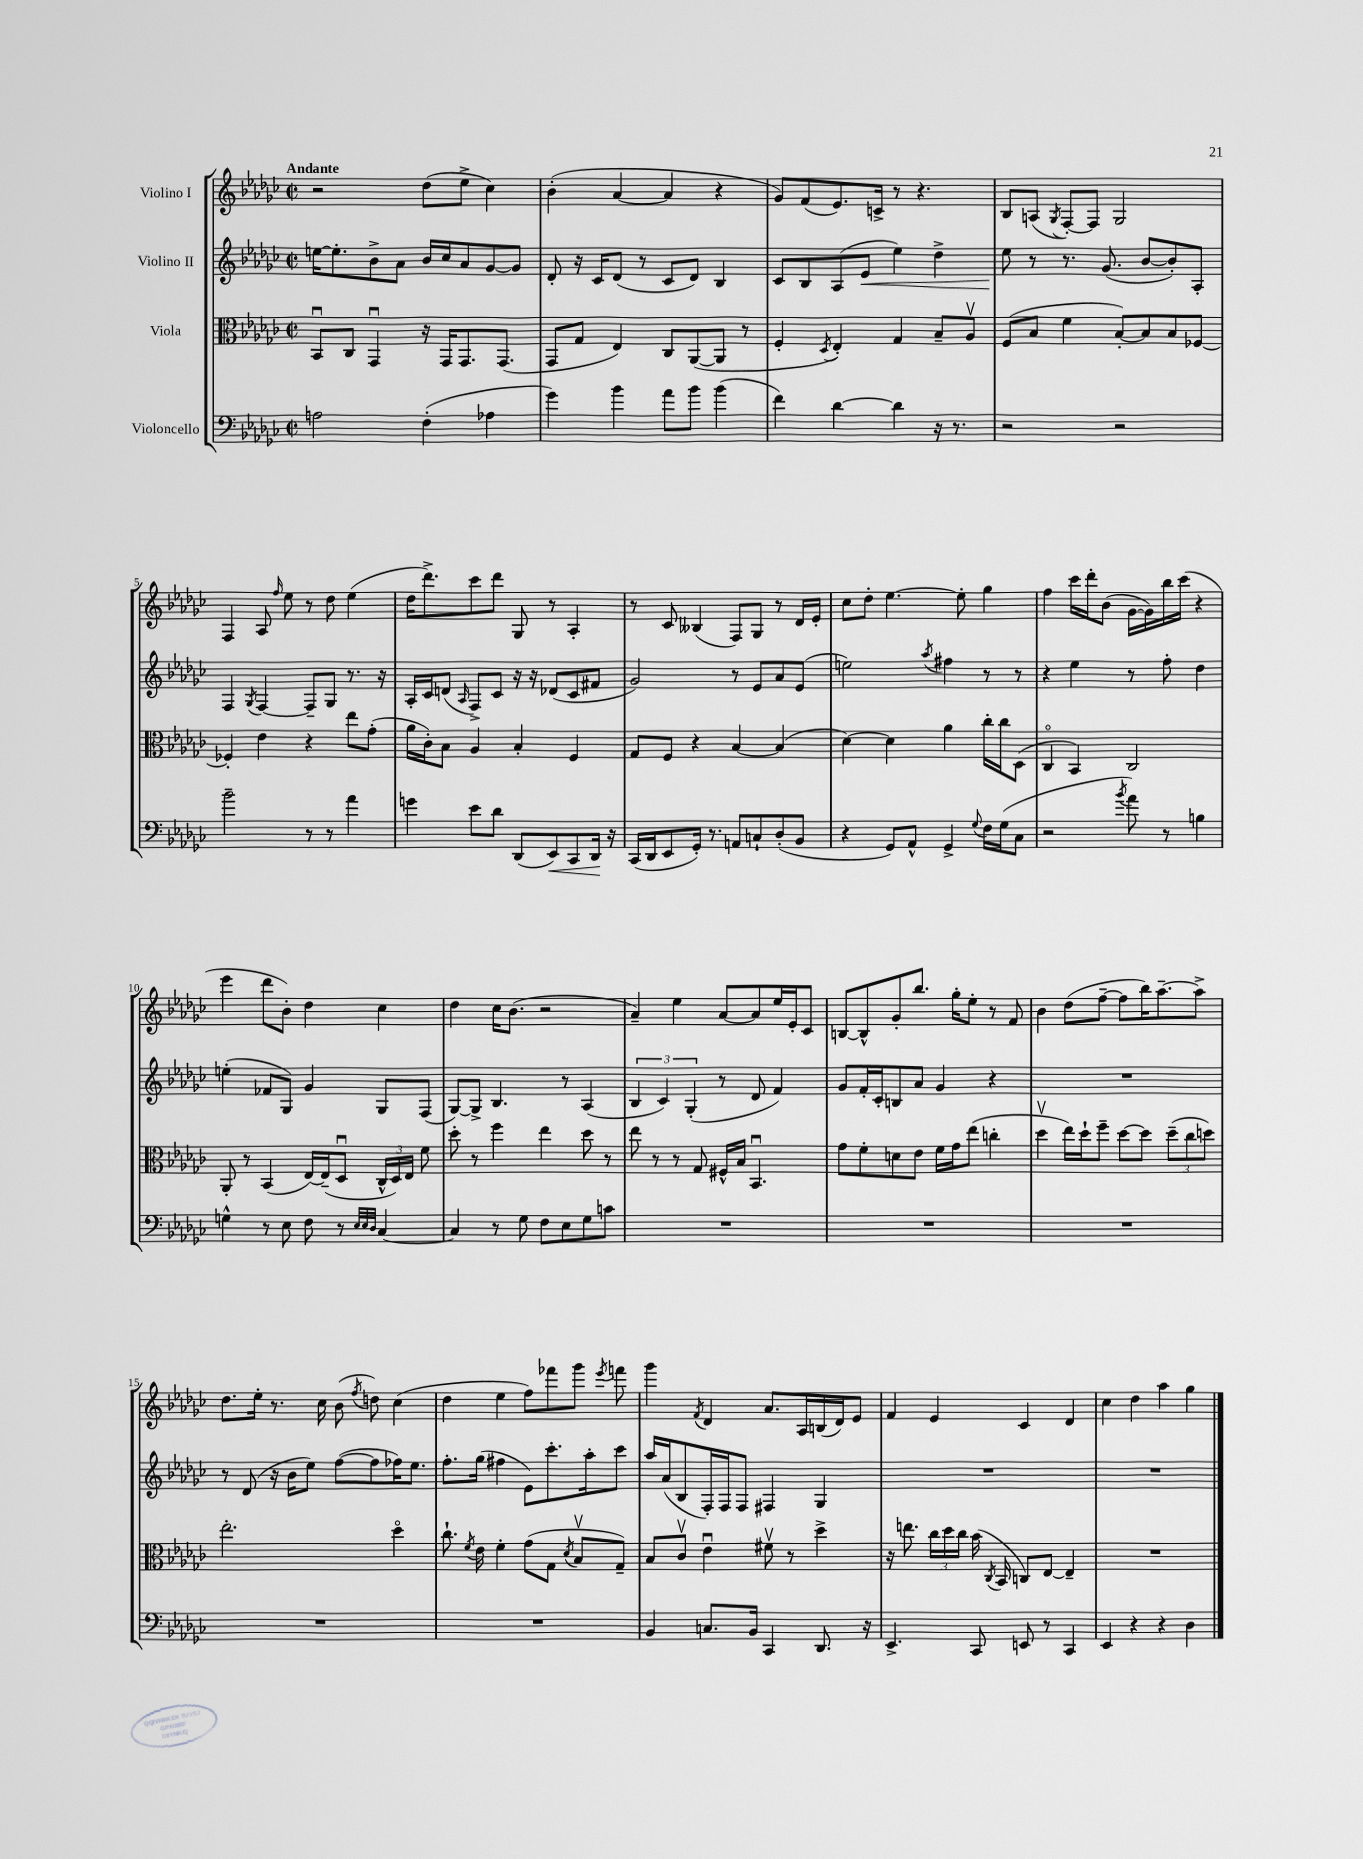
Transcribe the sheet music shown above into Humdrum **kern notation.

**kern	**kern	**kern	**kern
*staff4	*staff3	*staff2	*staff1
*clefF4	*clefC3	*clefG2	*clefG2
*k[b-e-a-d-g-c-]	*k[b-e-a-d-g-c-]	*k[b-e-a-d-g-c-]	*k[b-e-a-d-g-c-]
*M2/2	*M2/2	*M2/2	*M2/2
*met(c|)	*met(c|)	*met(c|)	*met(c|)
2A\	8BB-u/L	[16ee\LK	2r
.	.	8.ee'\]	.
.	8C-/J	.	.
.	4GG-u/	8b-^\	.
.	.	8a-\J	.
(4F'\	16r	16b-/LL	(8dd-\L
.	16GG-/LK	16cc-/J	.
.	8.GG-/	8a-/	8ee-^\J
4A-\	.	[8g-/	4cc-\)
.	(8.GG-/J	.	.
.	.	8g-/]J	.
=	=	=	=
4g-\)	8GG-/L	8d-'/	(4b-'\
.	8G-/J	16r	.
.	.	16c-/LK	.
4b-\	4E-/)	(8d-/J	[4a-/
.	.	8r	.
8a-\L	8C-/L	8c-/L	4a-/]
8b-\J	([8AA-/	8d-/J)	.
(4b-\	8AA-/]J	4B-/	4r
.	8r	.	.
=	=	=	=
4f\)	4F'/	8c-/L	8g-/L)
.	.	8B-/	(8f/
.	8qD-/	.	.
[4d-\	4E-'/)	(8A-/	8.e-/)
.	.	8e-/J	.
.	.	.	16c^/Jk
4d-\]	4G-/	4ee-\)	8r
.	.	.	4.r
16r	8B-~/L	4dd-^\	.
8.r	.	.	.
.	8A-v/J	.	.
=	=	=	=
2r	(8F/L	8ee-\	8B-/L
.	8B-/J	8r	(8A/J
.	.	.	8qG-/
.	4f\	8.r	[8F'/L)
.	.	.	8F/]J
.	.	(8.g-/	.
2r	[8B-'/L)	.	2G-/
.	8B-/]	[8b-/L	.
.	8B-/	8b-'/])	.
.	[8F-/J	8A-'/J	.
=	=	=	=
2b-~\	4F-'/]	4F/	4F/
.	.	8qG-/	.
.	4e-\	[4F/	8A-/
.	.	.	16qqff/
.	.	.	8ee-\
8r	4r	8F~/]L	8r
8r	.	8G-/J	8dd-\
4a-\	8ee-\L	8.r	(4ee-\
.	(8g-'\J	.	.
.	.	16r	.
=	=	=	=
4g\	16a-\LL	16A-'/LL	16dd-\LK
.	16c-'\J)	16c-/J	8.ddd-^\)
.	8B-\J	(8d/J	.
.	.	16qqA-/	.
8e-\L	4A-/	8F^/L)	8ccc-\
8d-\J	.	8c-/J	8ddd-\J
(8DD-/L	4B-'/	16r	8G-/
.	.	16r	.
8EE-/)	.	(8d-/L	8r
8CC-/	4F/	8c-/	4A-'/
16DD-/Jk	.	8f#/J	.
16r	.	.	.
=	=	=	=
(16CC-/LL	8G-/L	2g-/)	8r
16DD-/J	.	.	.
8EE-/	8F/J	.	8c-/
16GG-'/Jk)	4r	.	(4B--/
8.r	.	.	.
8AA/L	[4B-/	8r	8F/L)
8C`/	.	8e-/L	8G-/J
(8D-'/	(4B-/]	8a-/	8r
8BB-/J	.	(8e-/J	16d-/LL
.	.	.	16e-'/JJ
=	=	=	=
4r	[4d-\)	2ee\)	8cc-\L
.	.	.	8dd-'\J
8GG-/L)	4d-\]	.	[4.ee-\
8AA-^^/J	.	.	.
.	.	8qaa-/	.
4GG-^/	4a-\	4ff#\	.
.	.	.	8ee-'\]
8qqG-/	.	.	.
16F\LL	16cc-'\LL	8r	4gg-\
(16G-\J	16cc-\J	.	.
8C-\J	(8D-\J	8r	.
=	=	=	=
2r	4C-o/	4r	4ff\
.	4BB-/)	4ee-\	16ccc-\LL
.	.	.	16ddd-'\J
.	.	.	(8b-\J
8qb-/	.	.	.
8a-\)	2C-/	8r	[16g-\LL
.	.	.	16g-\])
8r	.	8ff'\	16bb-\
.	.	.	(16ccc-\JJ
4B\	.	4dd-\	4r
=	=	=	=
4G^^\	8AA-'/	(4ee'\	4eee-\
.	8r	.	.
8r	(4BB-/	8f-/L	8ddd-\L
8E-\	.	8G-/J)	8b-'\J)
8F\	[16E-/LL)	4g-/	4dd-\
.	(16E-~/]J	.	.
8r	8D-u/J	.	.
32qqE-/LLL	.	.	.
32qqE-/	.	.	.
32qqD-/JJJ	.	.	.
[4C-/	24C-^^/LL	8G-/L	4cc-\
.	24D-/)	.	.
.	24E-/JJ	.	.
.	8f\	(8F/J	.
=	=	=	=
4C-/]	8dd-'\	[8G-/L)	4dd-\
.	8r	8G-^/]J	.
8r	4ff\	4.B-/	16cc-\LK
.	.	.	(8.b-\J
8G-\	.	.	.
8F\L	4ee-\	.	2r
8E-\	.	8r	.
8G-\	8dd-\	(4A-/	.
8c\J	8r	.	.
=	=	=	=
1r	8ee-\	6B-/	4a-~/)
.	8r	.	.
.	.	6c-/)	.
.	8r	.	4ee-\
.	.	(6G-'/	.
.	8G-/	.	.
.	16F#^^/LL	8r	[8a-/L
.	16B-/JJ	.	.
.	4.BB-u/	8d-/	8a-/]
.	.	4f/)	16ee-/L
.	.	.	16e-'/J
.	.	.	8c-/J
=	=	=	=
1r	8g-\L	8g-/L	[8B/L
.	8f'\	16f'/L	8B^^/]
.	.	16c-'/J	.
.	8d\	8B/	8g-'/
.	8e-\J	8a-/J	8.bb-/J
.	16f\LL	4g-/	.
.	16g-\J	.	16gg-'\LK
.	(8ee-\J	.	8ee-'\J
.	4cc'\	4r	8r
.	.	.	8f/
=	=	=	=
1r	4dd-v\	1r	4b-\
.	16ee-\LL)	.	(8dd-\L
.	16dd-`\J	.	.
.	8ff~\J	.	[8ff~\J
.	[8dd-\L	.	8ff\]L
.	8dd-\]J	.	16bb-\K)
.	.	.	[8.aa-~\
.	(12dd-~\L	.	.
.	12cc-\	.	.
.	.	.	8aa-^\]J
.	12dd\J)	.	.
=	=	=	=
1r	2.ee-'\	8r	8.dd-\L
.	.	(8d-/	.
.	.	.	16ee-'\Jk
.	.	16r	8.r
.	.	16b-\LK	.
.	.	8ee-\J)	.
.	.	.	16cc-\
.	.	([8ff\L	(8b-\
.	.	.	8qff/
.	.	8ff\]	8dd\)
.	4dd-o\	16ff-\K)	(4cc-\
.	.	8.ee-\J	.
=	=	=	=
1r	8.cc-`\	8.ff'\L	4dd-\
.	8qf/	.	.
.	16e-\	(16gg-\Jk	.
.	4f'\	4ff#\	4ee-\
.	(8g-\L	8e-\L)	8ff\L)
.	8G-\J	8.ccc-'\	8fff-\
.	8qd-/	.	.
.	8B-v/L	.	8ggg-\J
.	.	16aa-'\k	.
.	.	.	8qeee-/
.	8G-~/J)	8ccc-\J	8fff\
=	=	=	=
4BB-/	8B-/L	16aa-/LL	4ggg-\
.	.	(16a-/J	.
.	8c-v/J	8B-/	.
.	.	.	8qf/
8.C/L	4e-u\	16F'/L)	4d-/
.	.	16F/J	.
.	.	8F/J	.
16BB-/Jk	.	.	.
4CC-/	8f#v\	4F#/	8.a-/L
.	8r	.	.
.	.	.	16A-/L
8.DD-/	4dd-^\	4G-/	(16B/
.	.	.	16d-/J)
.	.	.	8e-/J
16r	.	.	.
=	=	=	=
4.EE-^/	16r	1r	4f/
.	8.ee\	.	.
.	24cc-\LL	.	4e-/
.	24dd-\	.	.
.	24cc-\JJ	.	.
8CC-/	(16b-\	.	.
.	8qC-/	.	.
.	16BB-/	.	.
8EE/	8C/L)	.	4c-/
8r	[8E-/J	.	.
4CC-/	4E-~/]	.	4d-/
=	=	=	=
4EE-/	1r	1r	4cc-\
4r	.	.	4dd-\
4r	.	.	4aa-\
4D-\	.	.	4gg-\
==	==	==	==
*-	*-	*-	*-
